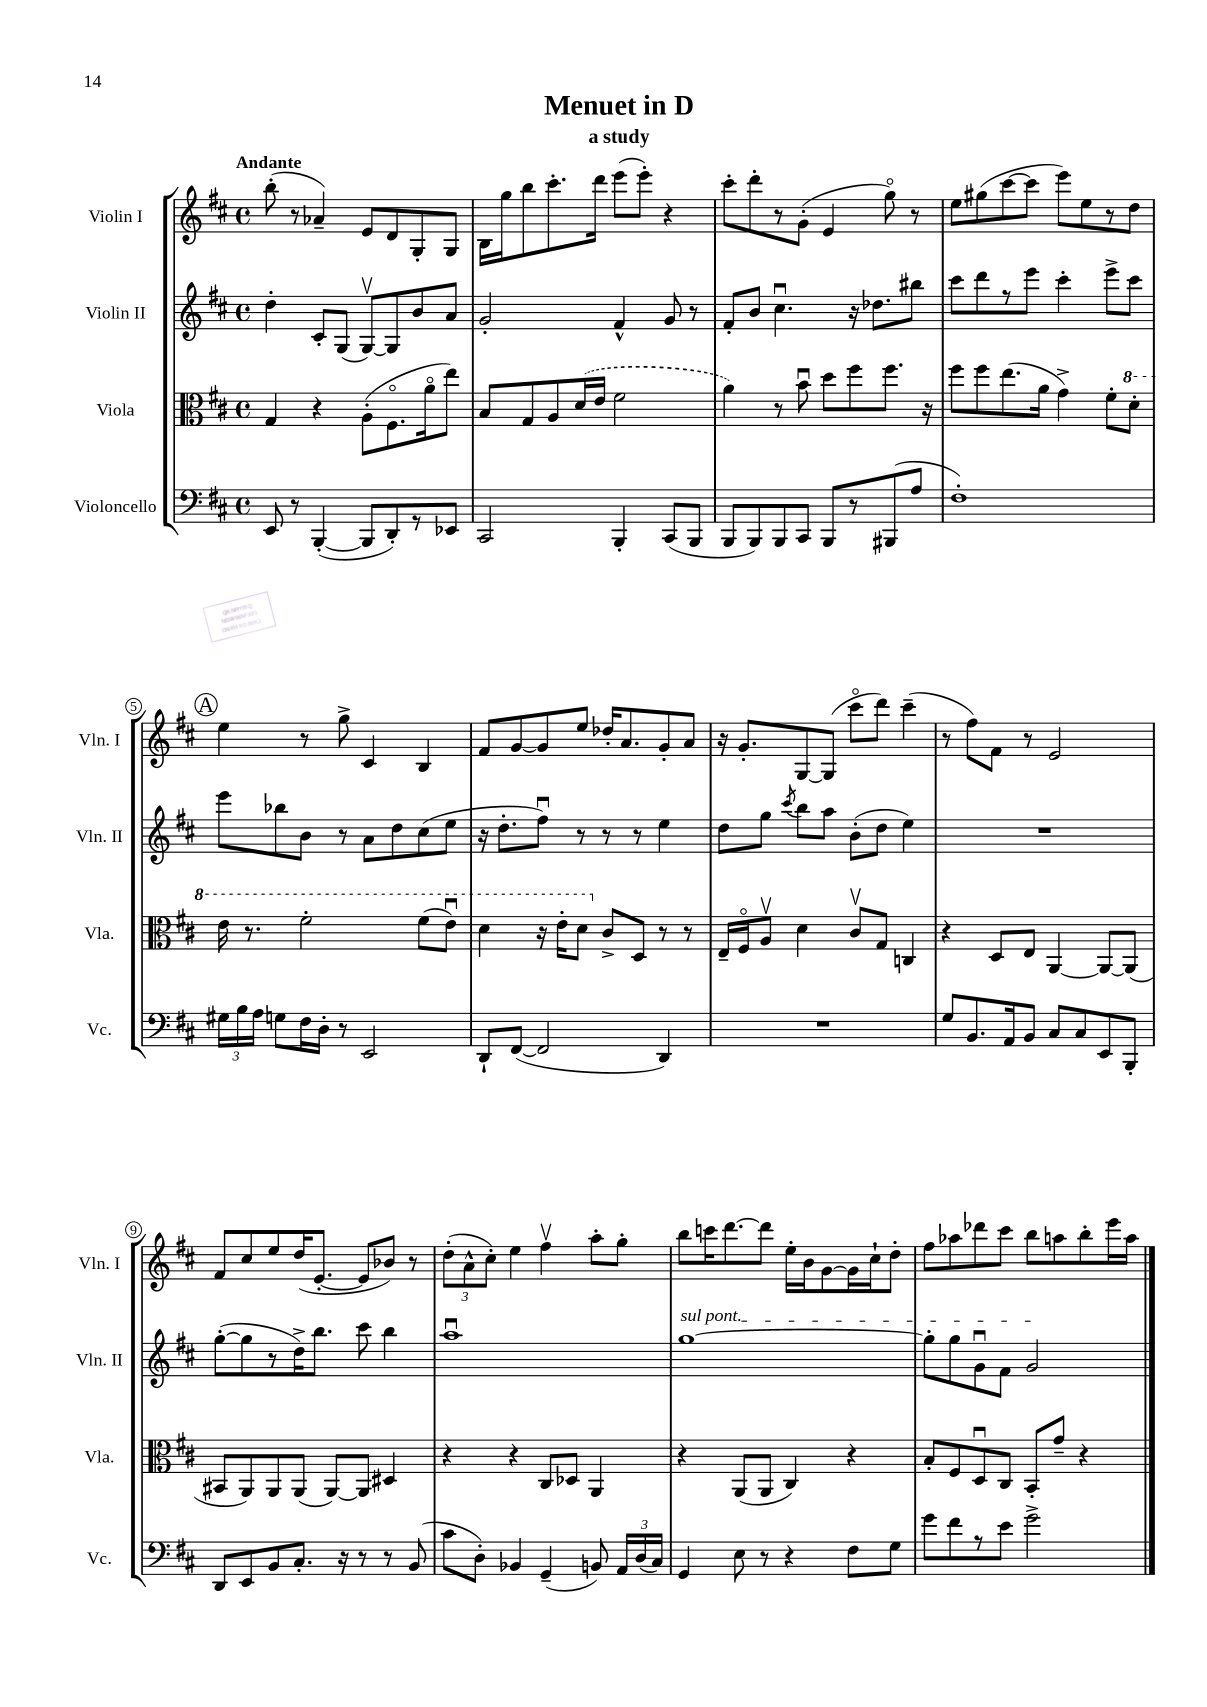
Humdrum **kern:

**kern	**kern	**kern	**kern
*staff4	*staff3	*staff2	*staff1
*clefF4	*clefC3	*clefG2	*clefG2
*k[f#c#]	*k[f#c#]	*k[f#c#]	*k[f#c#]
*M4/4	*M4/4	*M4/4	*M4/4
*met(c)	*met(c)	*met(c)	*met(c)
8EE	4G	4dd'	(8bb'
8r	.	.	8r
([4BBB'	4r	8c#'	4a-~)
.	.	(8G	.
8BBB]	(8A'	[8Gv)	8e
8DD')	8.F#o	8G]	8d
8r	.	8b	8G'
.	16ao	.	.
8EE-	8ee)	8a	8G
=	=	=	=
2CC#	8B	2g'	16B
.	.	.	16gg
.	8G	.	8bb
.	8A	.	8.ccc#'
.	(16d	.	.
.	16e	.	16ddd
4BBB'	2f#	4f#^^	(8eee
.	.	.	8eee')
(8CC#	.	8g	4r
8BBB	.	8r	.
=	=	=	=
8BBB	4a)	8f#'	8ccc#'
8BBB)	.	8b	8ddd'
8BBB	8r	4.cc#u	8r
8CC#	8bu	.	(8g'
8BBB	8dd	.	4e
8r	8ff#	16r	.
.	.	8.dd-	.
(8BBB#	8.ff#	.	8ggo)
8A	.	8bb#	8r
.	16r	.	.
=	=	=	=
1F#')	8ff#	8ccc#	8ee
.	8ff#	8ddd	(8gg#
.	(8.ee	8r	[8ccc#
.	.	8eee	8ccc#]
.	16a	.	.
.	4g^)	4ccc#'	8eee)
.	.	.	8ee
.	8f#'	8eee^	8r
.	8dd'	8ccc#	8dd
=	=	=	=
24G#	16ee	8eee	4ee
24B	.	.	.
.	8.r	.	.
24A	.	.	.
8G	.	8bb-	.
16F#	2ff#'	8b	8r
16D'	.	.	.
8r	.	8r	8gg^
2EE	.	8a	4c#
.	.	8dd	.
.	(8ff#	(8cc#	4B
.	8eeu)	8ee	.
=	=	=	=
8DD`	4dd	16r	8f#
.	.	8.dd'	.
([8FF#	.	.	[8g
2FF#]	16r	8ff#u)	8g]
.	16ee'	.	.
.	8dd	8r	8ee
.	8c#^	8r	16dd-'
.	.	.	8.a
.	8D	8r	.
4DD)	8r	4ee	8g'
.	8r	.	8a
=	=	=	=
1r	16E~	8dd	16r
.	16F#o	.	8.g'
.	8Av	8gg	.
.	.	8qccc#	.
.	4d	8bb	[8G
.	.	8aa	(8G]
.	8c#v	(8b'	8ccc#o
.	8G	8dd	8ddd)
.	4C	4ee)	(4ccc#~
=	=	=	=
8G	4r	1r	8r
8.BB	.	.	8ff#)
.	8D	.	8f#
16AA	.	.	.
8BB	8E	.	8r
8C#	[4AA	.	2e
8C#	.	.	.
8EE	8AA_	.	.
8BBB'	(8AA]	.	.
=	=	=	=
8DD	8BB#	([8gg'	8f#
8EE	8AA)	8gg]	8cc#
8BB	8AA	8r	8ee
8.C#'	(8AA	16dd^)	(16dd
.	.	8.bb	[8.e'
.	[8AA)	.	.
16r	.	.	.
8r	8AA]	8ccc#	8e]
8r	4D#	4bb	8b-)
(8BB	.	.	8r
=	=	=	=
8c#	4r	1aau	(12dd'
.	.	.	12a^^
8D')	.	.	.
.	.	.	12cc#')
4BB-	4r	.	4ee
(4GG~	8C#	.	4ff#v
.	8D-	.	.
8BB)	4AA	.	8aa'
24AA	.	.	8gg'
(24D	.	.	.
24C#)	.	.	.
=	=	=	=
4GG	4r	[1gg	8bb
.	.	.	16ccc
.	.	.	[8.ddd
8E	(8AA	.	.
8r	8AA	.	8ddd]
4r	4C#)	.	16ee'
.	.	.	16b
.	.	.	[8g
8F#	4r	.	16g]
.	.	.	16cc#`
8G	.	.	8dd'
=	=	=	=
8g	8B'	8gg']	8ff#
8f#	8F#	8gg	8aa-
8r	8Du	8gu	8ddd-
8e	8C#	8f#	8ccc#
2g^	8BB'	2g	8bb
.	8g~	.	8aa
.	4r	.	8bb'
.	.	.	16eee
.	.	.	16aa
==	==	==	==
*-	*-	*-	*-
